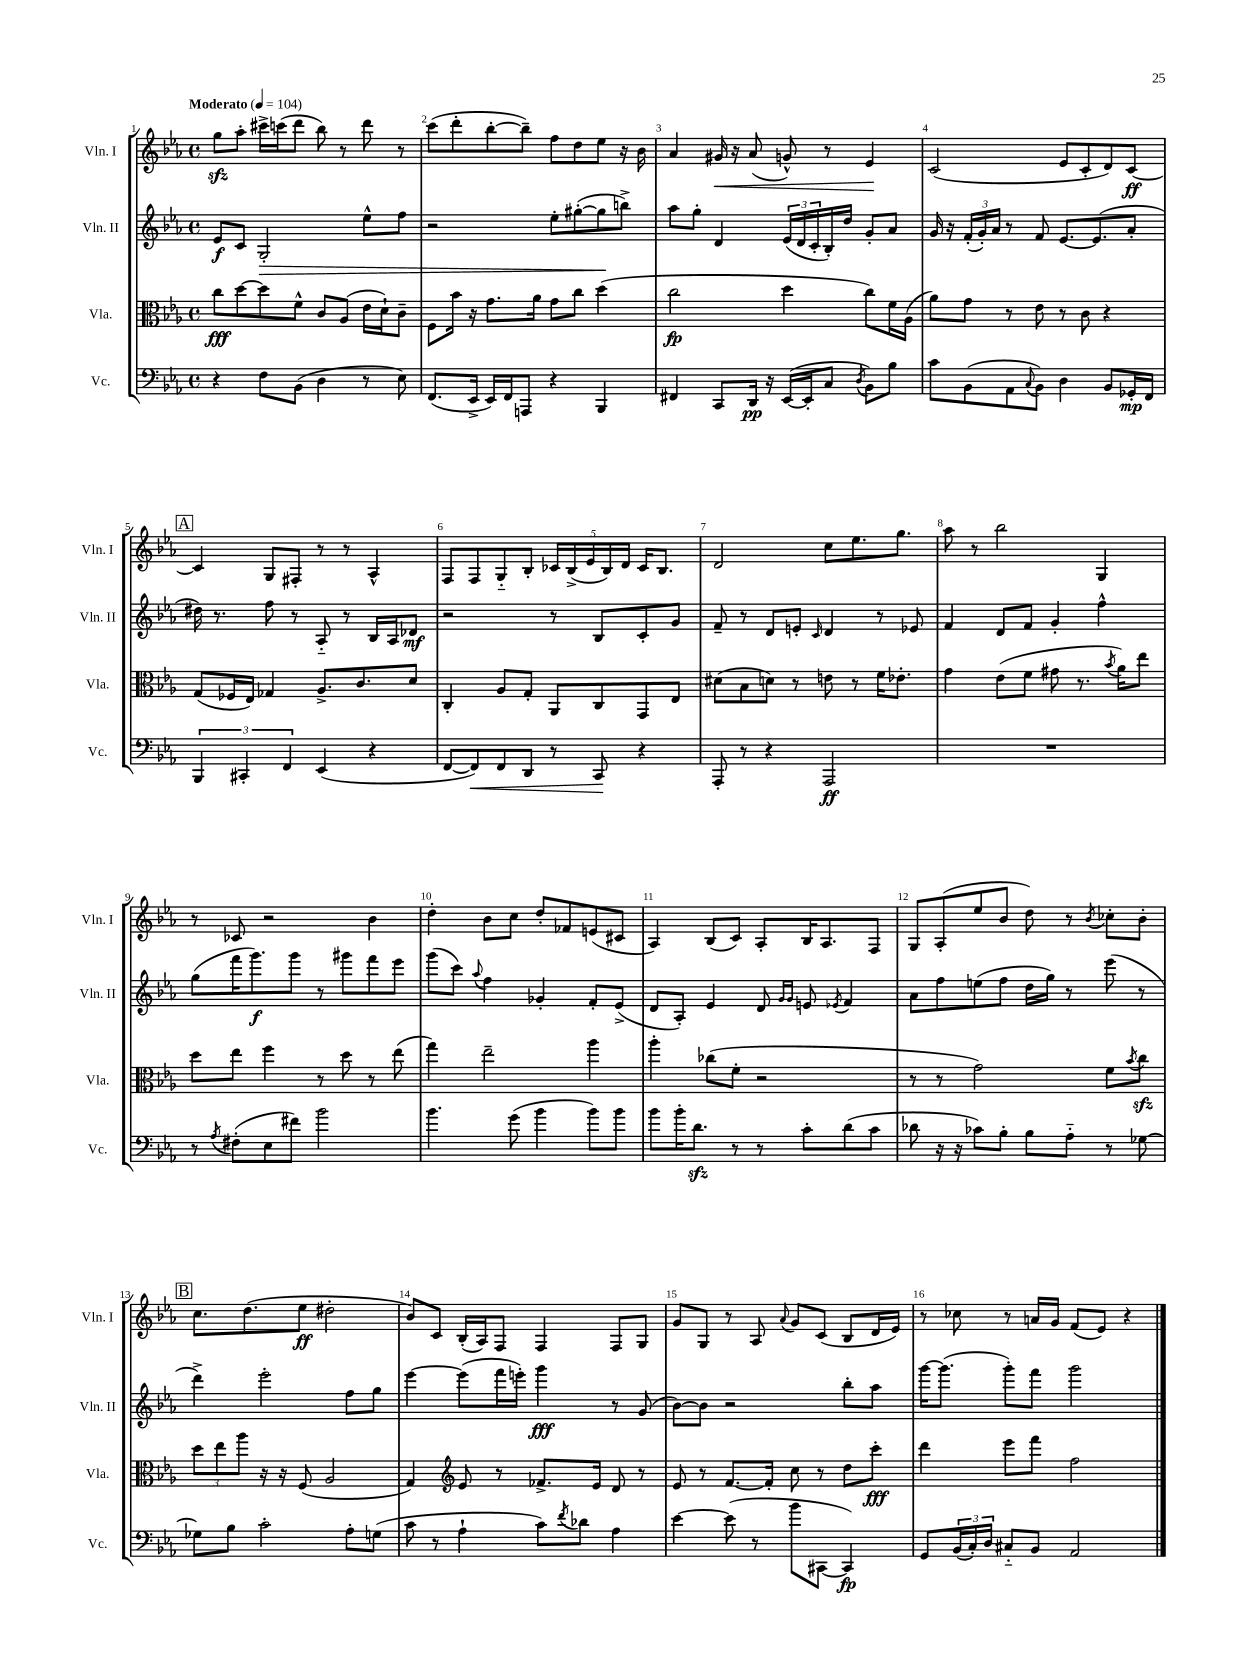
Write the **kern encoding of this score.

**kern	**dynam	**kern	**dynam	**kern	**dynam	**kern	**dynam
*part4	*part4	*part3	*part3	*part2	*part2	*part1	*part1
*staff4	*staff4	*staff3	*staff3	*staff2	*staff2	*staff1	*staff1
*I"Vc.	*	*I"Vla.	*	*I"Vln. II	*	*I"Vln. I	*
*I'Vc.	*	*I'Vla.	*	*I'Vln. II	*	*I'Vln. I	*
*clefF4	*	*clefC3	*	*clefG2	*	*clefG2	*
*k[b-e-a-]	*	*k[b-e-a-]	*	*k[b-e-a-]	*	*k[b-e-a-]	*
*M4/4	*	*M4/4	*	*M4/4	*	*M4/4	*
*met(c)	*	*met(c)	*	*met(c)	*	*met(c)	*
*MM104	*	*MM104	*	*MM104	*	*MM104	*
=1	=1	=1	=1	=1	=1	=1	=1
!	!	!	!	!	!	!LO:TX:a:B:t=Moderato	!
4r	.	8cc\L	fff	8e-/L	f	8ggzz\L	.
.	.	[8dd\	.	8c/J	.	8aa-'\J	.
!	!	!	!	!	!LO:HP:b	!	!
8F\L	.	8dd\]	.	2G'/	>	16ccc#X^\LL	.
.	.	.	.	.	.	(16cccn\J	.
(8BB-\J	.	8f^^\J	.	.	.	8ddd\J	.
4D\	.	8c/L	.	.	.	8bb-\)	.
.	.	(8A-/J	.	.	.	8r	.
8r	.	16e-\LL	.	8ee-^^\L	.	8ddd\	.
.	.	16d`\J)	.	.	.	.	.
8E-\)	.	8c~\J	.	8ff\J	.	8r	.
=2	=2	=2	=2	=2	=2	=2	=2
(8.FF/L	.	8F\L	.	2r	.	(8ccc\L	.
.	.	16b-\Jk	.	.	.	8ddd'\	.
16EE-^/Jk	.	16r	.	.	.	.	.
16EE-/LL)	.	8.g\L	.	.	.	[8bb-'\	.
16FF/J	.	.	.	.	.	.	.
8AAAn/J	.	.	.	.	.	8bb-~\J])	.
.	.	16a-\Jk	.	.	.	.	.
4r	.	8g\L	.	8ee-'\L	.	8ff\L	.
.	.	8cc\J	.	([8gg#X'\	.	8dd\	.
4BBB-/	.	(4dd\	.	8gg#\]	.	8ee-\J	.
.	.	.	.	8bbn^\J)	]	16r	.
.	.	.	.	.	.	16b-\	.
=3	=3	=3	=3	=3	=3	=3	=3
4FF#X/	.	2cc\	fp	8aa-\L	.	4a-/	.
.	.	.	.	8gg'\J	.	.	.
!	!	!	!	!	!	!	!LO:HP:b
8CC/L	.	.	.	4d/	.	16g#X/	<
.	.	.	.	.	.	16r	.
16DD/Jk	pp	.	.	.	.	(8a-/	.
16r	.	.	.	.	.	.	.
([16EE-/LL	.	4dd\	.	(24e-/LL	.	8gn^^/)	.
.	.	.	.	24d/	.	.	.
16EE-'/J]	.	.	.	.	.	.	.
.	.	.	.	24c'/	.	.	.
8C/J	.	.	.	16B-'/)	.	8r	.
.	.	.	.	16dd/JJ	.	.	.
8qD/	.	.	.	.	.	.	.
8BB-\L)	.	8cc\L)	.	8g'/L	.	4e-/	.
8B-\J	.	16f\L	.	8a-/J	.	.	.
.	.	(16A-\JJ	.	.	.	.	.
.	.	.	.	.	.	.	[
=4	=4	=4	=4	=4	=4	=4	=4
8c\L	.	8a-\L)	.	16g/	.	(2c/	.
.	.	.	.	16r	.	.	.
(8BB-\	.	8g\J	.	(24f'/LL	.	.	.
.	.	.	.	24g'/)	.	.	.
.	.	.	.	24a-/JJ	.	.	.
8AA-\	.	8r	.	8r	.	.	.
8qqC/	.	.	.	.	.	.	.
8BB-\J)	.	8e-\	.	8f/	.	.	.
4D\	.	8r	.	[8.e-/L	.	8e-/L	.
.	.	8c\	.	.	.	8c'/	.
.	.	.	.	(8.e-/]	.	.	.
8BB-/L	.	4r	.	.	.	8d/)	.
16GG-X'/L	mp	.	.	8a-'/J	.	[8c/J	ff
16FF/JJ	.	.	.	.	.	.	.
!!LO:LB:g=z
!!LO:REH:place=s1:t=A
=5	=5	=5	=5	=5	=5	=5	=5
6BBB-/	.	(8G/L	.	16dd#X\)	.	4c/]	.
.	.	.	.	8.r	.	.	.
.	.	16F-X/L	.	.	.	.	.
6CC#X'/	.	.	.	.	.	.	.
.	.	16E-/JJ)	.	.	.	.	.
.	.	4G-X/	.	8ff\	.	8G/L	.
6FF/	.	.	.	.	.	.	.
.	.	.	.	8r	.	8F#X'/J	.
(4EE-/	.	8.A-^/L	.	8A-/	.	8r	.
.	.	.	.	8r	.	8r	.
.	.	8.c/	.	.	.	.	.
4r	.	.	.	16B-/LL	.	4A-^^/	.
.	.	.	.	16A-/J	.	.	.
.	.	8d/J	.	8d-X/J	mf	.	.
=6	=6	=6	=6	=6	=6	=6	=6
[8FF/L	.	4C'/	.	2r	.	8F/L	.
!	!LO:HP:b	!	!	!	!	!	!
8FF/])	<	.	.	.	.	8F/	.
8FF/	.	8A-/L	.	.	.	8G/	.
8DD/J	.	8G'/J	.	.	.	8B-'/J	.
8r	.	8AA-/L	.	8r	.	20c-X/LL	.
.	.	.	.	.	.	(20B-^/	.
.	.	.	.	.	.	20e-/	.
8CC/	.	8C/	.	8B-/L	.	.	.
.	.	.	.	.	.	20B-/)	.
.	.	.	.	.	.	20d/JJ	.
4r	[	8GG/	.	8c'/	.	16c-/KL	.
.	.	.	.	.	.	8.B-/J	.
.	.	8E-/J	.	8g/J	.	.	.
=7	=7	=7	=7	=7	=7	=7	=7
8AAA-'/	.	(8d#X\L	.	8f~/	.	2d/	.
8r	.	8B-\	.	8r	.	.	.
4r	.	8dn\J)	.	8d/L	.	.	.
.	.	8r	.	8en'/J	.	.	.
.	.	.	.	16qqc/	.	.	.
2AAA-/	ff	8en\	.	4d/	.	8cc\L	.
.	.	8r	.	.	.	8.ee-\	.
.	.	16f\KL	.	8r	.	.	.
.	.	8.e-X'\J	.	.	.	8.gg\J	.
.	.	.	.	8e-X/	.	.	.
=8	=8	=8	=8	=8	=8	=8	=8
1r	.	4g\	.	4f/	.	8aa-\	.
.	.	.	.	.	.	8r	.
.	.	(8e-\L	.	8d/L	.	2bb-\	.
.	.	8f\J	.	8f/J	.	.	.
.	.	8g#X\	.	4g'/	.	.	.
.	.	8.r	.	.	.	.	.
.	.	.	.	4ff^^\	.	4G/	.
.	.	8qb-/	.	.	.	.	.
.	.	16a-\KL)	.	.	.	.	.
.	.	8ee-\J	.	.	.	.	.
!!LO:LB:g=z
=9	=9	=9	=9	=9	=9	=9	=9
8r	.	8dd\L	.	(8gg\L	.	8r	.
8qA-/	.	.	.	.	.	.	.
(8F#X'\L	.	8ee-\J	.	16fff\K	.	8c-X/	.
.	.	.	.	8.ggg\)	f	.	.
8E-\	.	4ff\	.	.	.	2r	.
8f#X\J)	.	.	.	8ggg\J	.	.	.
2b-\	.	8r	.	8r	.	.	.
.	.	8dd\	.	8ggg#X\L	.	.	.
.	.	8r	.	8fff\	.	4b-\	.
.	.	(8ee-\	.	8eee-\J	.	.	.
=10	=10	=10	=10	=10	=10	=10	=10
4.b-\	.	4gg\)	.	(8ggg\L	.	4dd'\	.
.	.	.	.	8ccc\J)	.	.	.
.	.	.	.	8qqaa-/	.	.	.
.	.	2ee-~\	.	4ff\	.	8b-\L	.
(8g\	.	.	.	.	.	8cc\J	.
4b-\	.	.	.	4g-X'/	.	8dd'/L	.
.	.	.	.	.	.	8f-X/	.
8b-\L)	.	4aa-\	.	8f'/L	.	(8en/	.
8b-\J	.	.	.	(8e-^/J	.	8c#X/J	.
=11	=11	=11	=11	=11	=11	=11	=11
8b-\L	.	4aa-'\	.	8d/L	.	4A-/)	.
16b-'\K	.	.	.	8A-'/J)	.	.	.
8.dzz\J	.	.	.	.	.	.	.
.	.	(8cc-X\L	.	4e-/	.	(8B-/L	.
8r	.	8f'\J	.	.	.	8c/J)	.
8r	.	2r	.	8d/	.	8A-'/L	.
.	.	.	.	16qqg/LL	.	.	.
.	.	.	.	16qqg/JJ	.	.	.
8c'\L	.	.	.	8en/	.	16B-/K	.
.	.	.	.	.	.	8.A-/	.
.	.	.	.	8qe-X/	.	.	.
(8d\	.	.	.	4f/	.	.	.
8c\J	.	.	.	.	.	8F/J	.
=12	=12	=12	=12	=12	=12	=12	=12
8d-X\	.	8r	.	8a-\L	.	8G/L	.
16r	.	8r	.	8ff\	.	(8A-'/	.
16r	.	.	.	.	.	.	.
8c-X\L)	.	2g\)	.	(8een\	.	8ee-/	.
8B-'\J	.	.	.	8ff\J	.	8b-/J	.
8B-\L	.	.	.	16dd\LL	.	8dd\)	.
.	.	.	.	16gg\JJ)	.	.	.
8A-\J	.	.	.	8r	.	8r	.
.	.	.	.	.	.	8qb-/	.
8r	.	8f\L	.	(8eee-\	.	8cc-X'\L	.
.	.	8qb-/	.	.	.	.	.
[8G-X\	.	8cczz\J	.	8r	.	8b-'\J	.
!!LO:LB:g=z
!!LO:REH:place=s1:t=B
=13	=13	=13	=13	=13	=13	=13	=13
8G-X\L]	.	12dd\L	.	4ddd^\)	.	8.cc\L	.
.	.	12ee-\	.	.	.	.	.
8B-\J	.	.	.	.	.	.	.
.	.	12aa-\J	.	.	.	.	.
.	.	.	.	.	.	(8.dd\	.
2c'\	.	16r	.	2eee-'\	.	.	.
.	.	16r	.	.	.	.	.
.	.	(8F/	.	.	.	8ee-\J	ff
.	.	2A-/	.	.	.	2dd#X'\	.
8A-'\L	.	.	.	8ff\L	.	.	.
(8Gn\J	.	.	.	8gg\J	.	.	.
=14	=14	=14	=14	=14	=14	=14	=14
8c\	.	4G/)	.	[4eee-\	.	8b-/L)	.
8r	.	.	.	.	.	8c/J	.
*	*	*clefG2	*	*	*	*	*
4A-`\	.	8e-/	.	(8eee-\L]	.	(16B-'/LL	.
.	.	.	.	.	.	16A-/J)	.
.	.	8r	.	16fff\L	.	8F/J	.
.	.	.	.	16eeen'\JJ)	.	.	.
8c\L)	.	8.f-X^/L	.	4ggg\	fff	4F/	.
8qf/	.	.	.	.	.	.	.
8d-X\J	.	.	.	.	.	.	.
.	.	16e-/Jk	.	.	.	.	.
4A-\	.	8d/	.	8r	.	8F/L	.
.	.	8r	.	(8g/	.	8G/J	.
=15	=15	=15	=15	=15	=15	=15	=15
[4e-\	.	8e-/	.	[8b-\L)	.	8g/L	.
.	.	8r	.	8b-\J]	.	8G/J	.
(8e-\]	.	[8.f/L	.	2r	.	8r	.
8r	.	.	.	.	.	8A-/	.
.	.	16f'/Jk]	.	.	.	.	.
.	.	.	.	.	.	8qqa-/	.
8b-\L	.	8cc\	.	.	.	8g/L	.
[8CC#X\J	.	8r	.	.	.	(8c/J	.
4CC#/])	fp	8dd\L	.	8bb-'\L	.	8B-/L	.
.	.	8ccc'\J	fff	8aa-\J	.	16d/L	.
.	.	.	.	.	.	16e-/JJ)	.
=16	=16	=16	=16	=16	=16	=16	=16
8GG/L	.	4ddd\	.	[16ggg\KL	.	8r	.
.	.	.	.	(8.ggg\J]	.	.	.
(24BB-/L	.	.	.	.	.	8cc-X\	.
24C'/)	.	.	.	.	.	.	.
24D/JJ	.	.	.	.	.	.	.
8C#X/L	.	8eee-\L	.	8ggg'\L)	.	8r	.
8BB-/J	.	8fff\J	.	8fff\J	.	16an/LL	.
.	.	.	.	.	.	16g/JJ	.
2AA-/	.	2ff\	.	2ggg\	.	(8f/L	.
.	.	.	.	.	.	8e-/J)	.
.	.	.	.	.	.	4r	.
==	==	==	==	==	==	==	==
*-	*-	*-	*-	*-	*-	*-	*-
